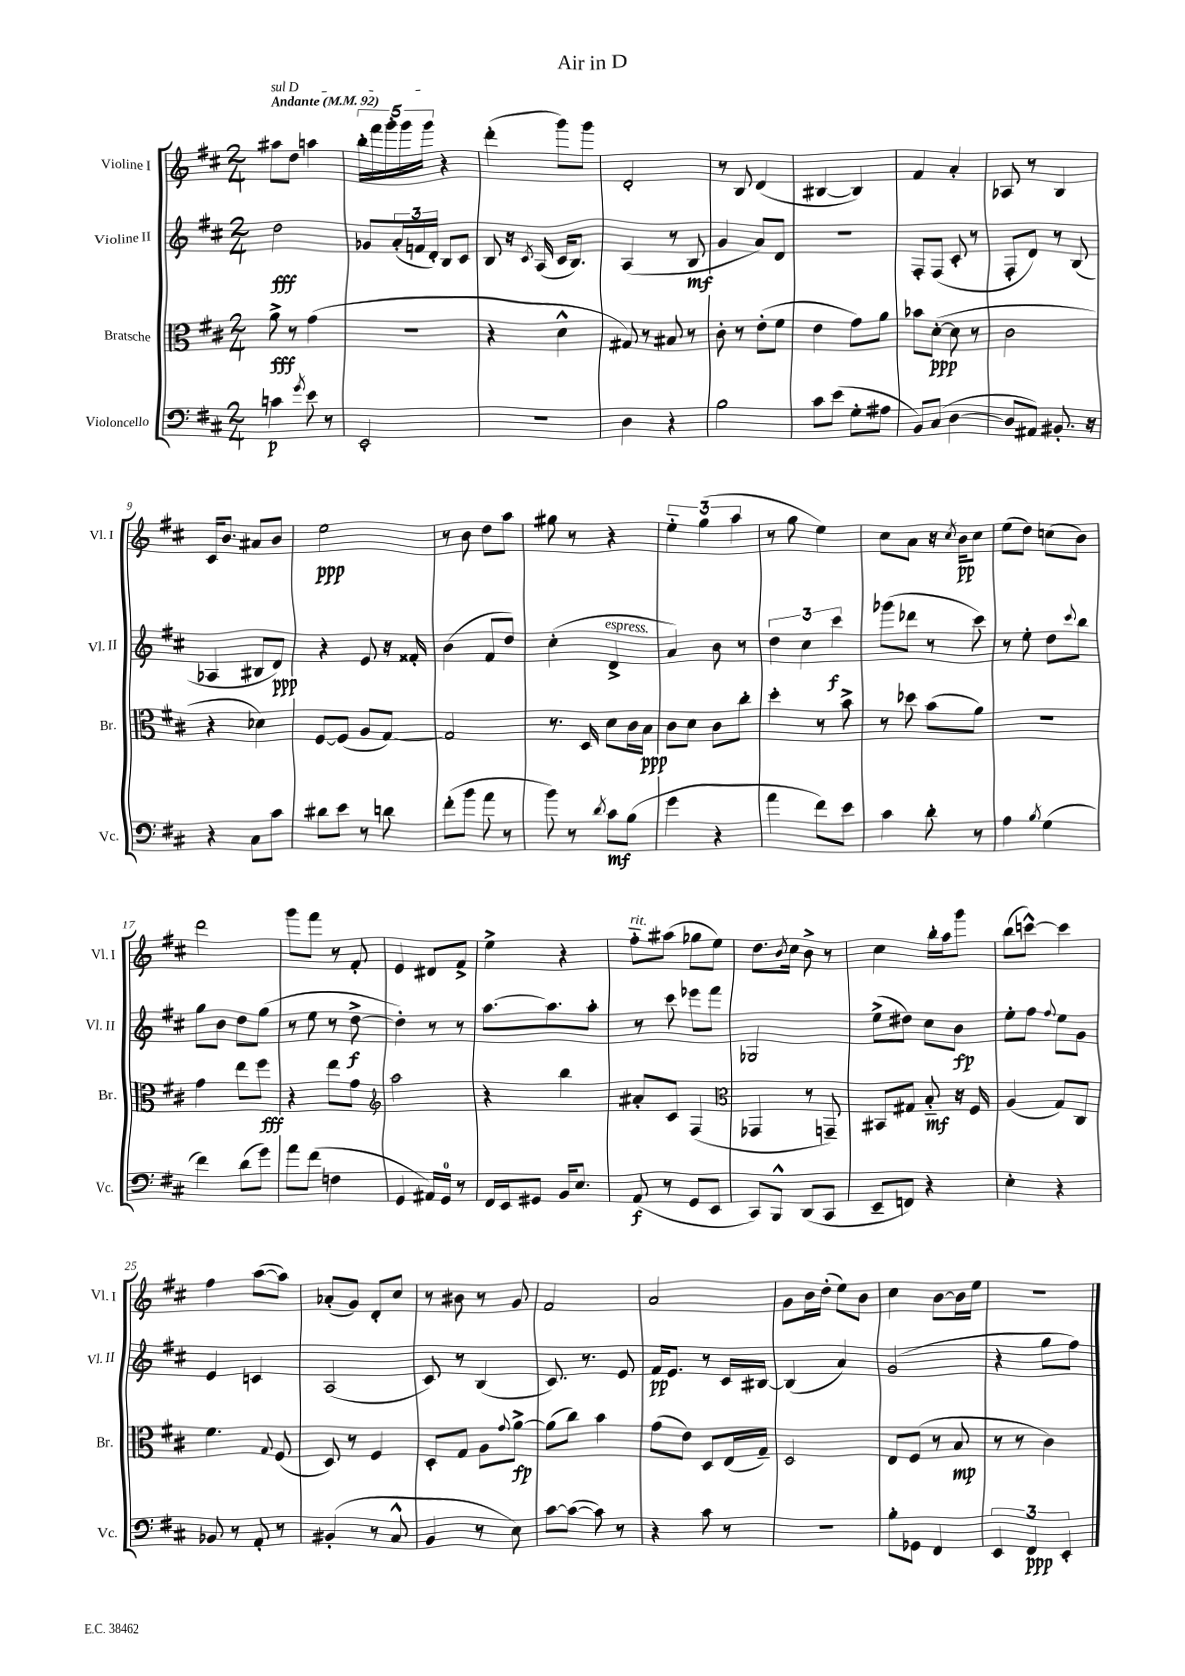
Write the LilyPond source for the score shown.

\header { title = "Air in D" }
<<
\new StaffGroup <<
\new Staff = "s0" \with { instrumentName = "Violine I" shortInstrumentName = "Vl. I" } {
    \clef treble \key d \major \numericTimeSignature \time 2/4 \tempo "Andante" 4 = 92
    \once \override TextSpanner.bound-details.left.text = \markup { \italic "sul D" } ais''8\startTextSpan d''8 a''4 |
    \tuplet 5/4 { b''16-. fis'''16 g'''16-. g'''16 g'''16\stopTextSpan } r4 |
    d'''4-.( g'''8) g'''8 |
    d'2-. |
    r8 b8 d'4( |
    bis4~ bis4) |
    fis'4 a'4-. |
    aes8 r8 b4 |
    cis'16 b'8. ais'8 b'8 |
    e''2\ppp |
    r8 b'8 d''8 a''8 |
    gis''8 r8 r4 |
    \tuplet 3/2 { e''4-_ g''4( a''4 } |
    r8 g''8 e''4) |
    cis''8 a'8 r16 \acciaccatura { cis''8 } b'16\pp cis''8 |
    e''8( d''8) c''8( b'8) |
    d'''2 |
    g'''8 fis'''8 r8 fis'8-. |
    e'4 dis'8 fis'8-> |
    e''4-> r4 |
    fis''8-_^\markup { \italic "rit." } ais''8( ges''8 e''8) |
    d''8. \acciaccatura { b'8 } cis''16 b'8-> r8 |
    cis''4 b''16-. a''16 g'''8 |
    b''8( c'''8~-^) c'''4 |
    fis''4 a''8~( a''8) |
    aes'8-.( g'8) d'8-. cis''8 |
    r8 bis'8 r8 g'8 |
    fis'2 |
    a'2 |
    g'8 b'16 d''16-.( e''8) b'8 |
    cis''4 b'8~ b'16 e''16 |
    r2 \bar "|." |
}
\new Staff = "s1" \with { instrumentName = "Violine II" shortInstrumentName = "Vl. II" } {
    \clef treble \key d \major \numericTimeSignature \time 2/4
    d''2\fff |
    ges'8 \tuplet 3/2 { a'16-.( f'16 d'16-.) } b8 cis'8 |
    b8 r16 \acciaccatura { cis'8 } a16( cis'16 b8.) |
    a4( r8 b8\mf |
    g'4 a'8) d'8 |
    R2 |
    fis8-. fis8( cis'8-. r8 |
    fis8-. d'8) r8 b8( |
    aes4 bis8 d'8\ppp) |
    r4 e'8 r16 fisis'16-. |
    b'4( fis'8 d''8) |
    cis''4-.( d'4->^\markup { \italic "espress." } |
    a'4) b'8 r8 |
    \tuplet 3/2 { d''4 cis''4 cis'''4\f } |
    ges'''8( des'''8 r8 cis'''8) |
    r8 e''8-. d''8 \appoggiatura { cis'''8 } b''8 |
    g''8 b'8 d''8 g''8( |
    r8 e''8 r8 d''8~->\f |
    d''4-.) r8 r8 |
    a''8.~ a''8. a''8-. |
    r8 cis'''8 ees'''8 fis'''8 |
    ges2 |
    e''8->( dis''8) cis''8 b'8\fp |
    e''8-. fis''8 \appoggiatura { fis''8 } e''8 g'8 |
    e'4 c'4 |
    a2( |
    cis'8) r8 b4( |
    cis'8.) r8. e'8 |
    fis'16\pp e'8. r8 cis'16 bis16~ |
    bis4( a'4) |
    g'2( |
    r4 g''8 fis''8) \bar "|." |
}
\new Staff = "s2" \with { instrumentName = "Bratsche" shortInstrumentName = "Br." } {
    \clef alto \key d \major \numericTimeSignature \time 2/4
    a'8->\fff r8 g'4( |
    R2 |
    r4 d'4-^ |
    gis8) r8 bis8 r8 |
    cis'8-. r8 e'8-.( fis'8 |
    e'4 g'8) a'8 |
    bes'8 d'8~-.\ppp( d'8 r8 |
    cis'2 |
    r4 des'4) |
    fis8~ fis8( a8 g8~) |
    g2 |
    r8. d16 d'8 cis'16 b16\ppp |
    cis'8 d'8 cis'8 cis''8-. |
    d''4-. r8 b'8-> |
    r8 des''8 b'8( a'8) |
    R2 |
    g'4 e''8 fis''8\fff |
    r4 e''8 g'8 |
    \clef treble a''2 |
    r4 b''4 |
    ais'8-. cis'8 fis4( |
    \clef alto ges,4 r8 g,8--) |
    bis,8 gis8 b8-_\mf r16 fis16 |
    a4( g8) cis8 |
    fis'4. \appoggiatura { g8 } fis8( |
    d8) r8 fis4 |
    d8-. g8 a8 \appoggiatura { g'8 } a'8~->\fp |
    a'8( cis''8) b'4 |
    g'8( e'8) d8 e16( g16--) |
    d2 |
    e8 fis8( r8 b8\mp |
    r8 r8 cis'4) \bar "|." |
}
\new Staff = "s3" \with { instrumentName = "Violoncello" shortInstrumentName = "Vc." } {
    \clef bass \key d \major \numericTimeSignature \time 2/4
    c'4\p \acciaccatura { g'8 } e'8 r8 |
    e,2-. |
    r2 |
    d4 r4 |
    b2 |
    cis'8 e'8( g8-. ais8 |
    b,8) cis8( d4~ |
    d8 ais,8) bis,8.-. r16 |
    r4 cis8 cis'8 |
    dis'8 e'8 r8 d'8 |
    fis'8-.( b'8 a'8 r8 |
    b'8) r8 \acciaccatura { d'8 } cis'8\mf b8( |
    g'4 r4 |
    a'4 fis'8) e'8 |
    cis'4 d'8-. r8 |
    a4 \acciaccatura { b8 } g4( |
    fis'4) d'8( g'8) |
    a'8 fis'8( f4 |
    g,4 ais,16) g,16-0 r8 |
    fis,16 e,16 gis,8 b,16 e8. |
    a,8\f( r8 g,8 e,8 |
    cis,8) b,,8-^ d,8( cis,8 |
    e,8-- f,8) r4 |
    e4-. r4 |
    bes,8 r8 a,8-. r8 |
    bis,4-.( r8 cis8-^ |
    b,4 r8 e8) |
    cis'8~ cis'8~( cis'8) r8 |
    r4 cis'8 r8 |
    r2 |
    b8-. ges,8 fis,4 |
    \tuplet 3/2 { e,4 fis,4\ppp e,4-. } \bar "|." |
}
>>
>>
